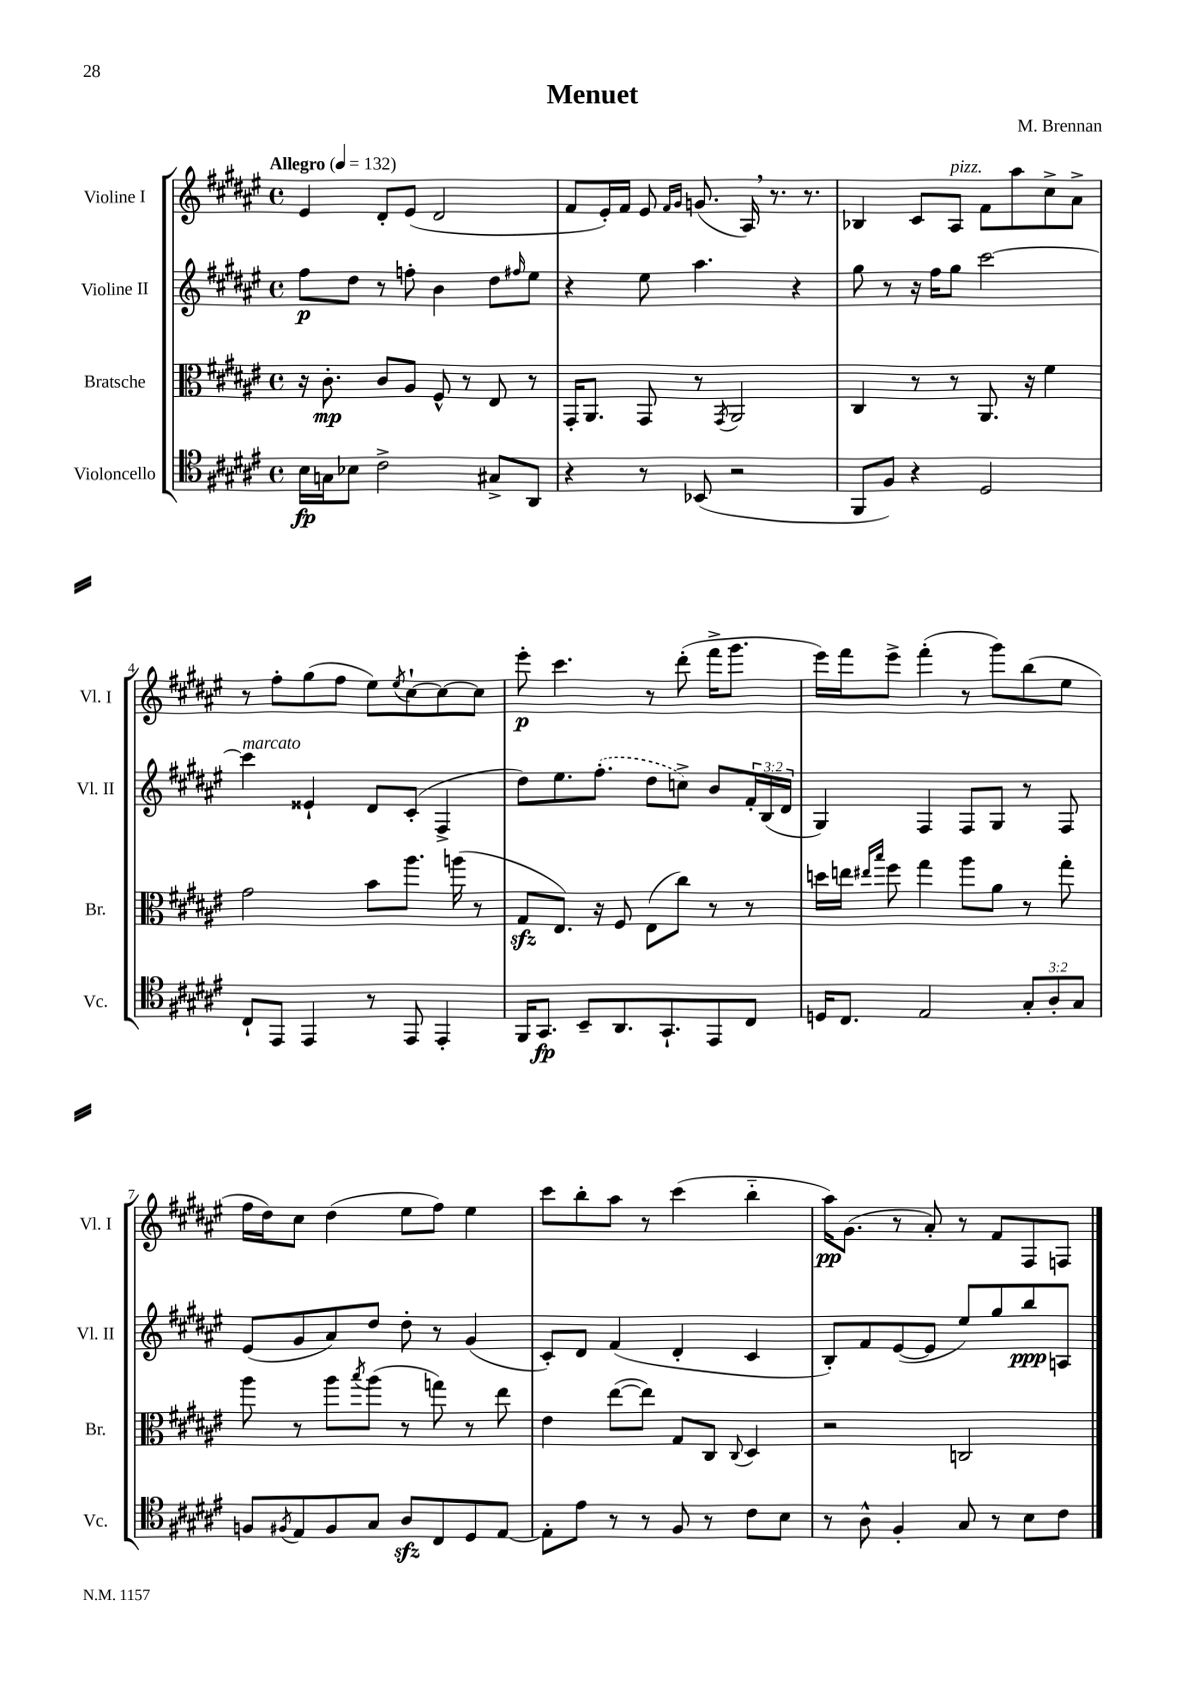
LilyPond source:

\header { title = "Menuet" composer = "M. Brennan" }
<<
\new StaffGroup <<
\new Staff = "s0" \with { instrumentName = "Violine I" shortInstrumentName = "Vl. I" } {
    \clef treble \key fis \major \defaultTimeSignature \time 4/4 \tempo "Allegro" 4 = 132
    eis'4 dis'8-. eis'8( dis'2 |
    fis'8 eis'16-.) fis'16 eis'8 \grace { fis'16 gis'16 } g'8.( ais16) \breathe r8. r8. |
    bes4 cis'8 ais8^\markup { \italic "pizz." } fis'8 ais''8 cis''8-> ais'8-> |
    r8 fis''8-. gis''8( fis''8 eis''8) \acciaccatura { eis''8 } cis''8~-! cis''8~ cis''8 |
    eis'''8-.\p cis'''4. r8 dis'''8-.( fis'''16-> gis'''8. |
    eis'''16) fis'''16 eis'''8-> fis'''4-.( r8 gis'''8) b''8( eis''8 |
    fis''16 dis''16) cis''8 dis''4( eis''8 fis''8) eis''4 |
    cis'''8 b''8-. ais''8 r8 cis'''4( b''4-_ |
    ais''16\pp) gis'8.( r8 ais'8-.) r8 fis'8 fis8 f8 \bar "|." |
}
\new Staff = "s1" \with { instrumentName = "Violine II" shortInstrumentName = "Vl. II" } {
    \clef treble \key fis \major \defaultTimeSignature \time 4/4 \override Staff.TupletNumber.text = #tuplet-number::calc-fraction-text
    fis''8\p dis''8 r8 f''8-. b'4 dis''8 \grace { fis''16 } eis''8 |
    r4 eis''8 ais''4. r4 |
    gis''8 r8 r16 fis''16 gis''8 cis'''2~ |
    cis'''4^\markup { \italic "marcato" } eisis'4-! dis'8 cis'8-.( fis4-> |
    dis''8) eis''8. \once \slurDashed fis''8.-.( dis''8 c''8->) b'8 \tuplet 3/2 { fis'16-. b16( dis'16 } |
    gis4) fis4 fis8 gis8 r8 fis8 |
    eis'8( gis'8 ais'8) dis''8 dis''8-. r8 gis'4( |
    cis'8-.) dis'8 fis'4( dis'4-. cis'4 |
    b8-.) fis'8 eis'8~( eis'8 eis''8) gis''8 b''8\ppp a8 \bar "|." |
}
\new Staff = "s2" \with { instrumentName = "Bratsche" shortInstrumentName = "Br." } {
    \clef alto \key fis \major \defaultTimeSignature \time 4/4
    r16 cis'8.-.\mp cis'8 ais8 fis8-^ r8 eis8 r8 |
    gis,16-. ais,8. gis,8 r8 \acciaccatura { gis,8 } ais,2 |
    cis4 r8 r8 ais,8. r16 fis'4 |
    gis'2 b'8 ais''8. a''16( r8 |
    gis8\sfz eis8.) r16 fis8 eis8( cis''8) r8 r8 |
    d''16 e''16 \grace { eis''16 b''16 } fis''8 gis''4 ais''8 ais'8 r8 gis''8-. |
    ais''8 r8 ais''8 \acciaccatura { b''8 } ais''8( r8 g''8) r8 eis''8 |
    eis'4 eis''8~( eis''8) gis8 cis8 \appoggiatura { cis8 } dis4 |
    r2 c2 \bar "|." |
}
\new Staff = "s3" \with { instrumentName = "Violoncello" shortInstrumentName = "Vc." } {
    \clef tenor \key fis \major \defaultTimeSignature \time 4/4 \override Staff.TupletNumber.text = #tuplet-number::calc-fraction-text
    b16\fp g16 bes8 cis'2-> gis8-> ais,8 |
    r4 r8 bes,8( r2 |
    fis,8 fis8) r4 dis2 |
    cis8-! eis,8 eis,4 r8 eis,8 eis,4-. |
    fis,16 gis,8.\fp b,8-- ais,8. gis,8.-! eis,8 cis8 |
    d16 cis8. eis2 \tuplet 3/2 { gis8-. ais8-. gis8 } |
    f8 \acciaccatura { fis8 } eis8 fis8 gis8 ais8\sfz cis8 dis8 eis8~ |
    eis8-. eis'8 r8 r8 fis8 r8 cis'8 b8 |
    r8 ais8-^ fis4-. gis8 r8 b8 cis'8 \bar "|." |
}
>>
>>
